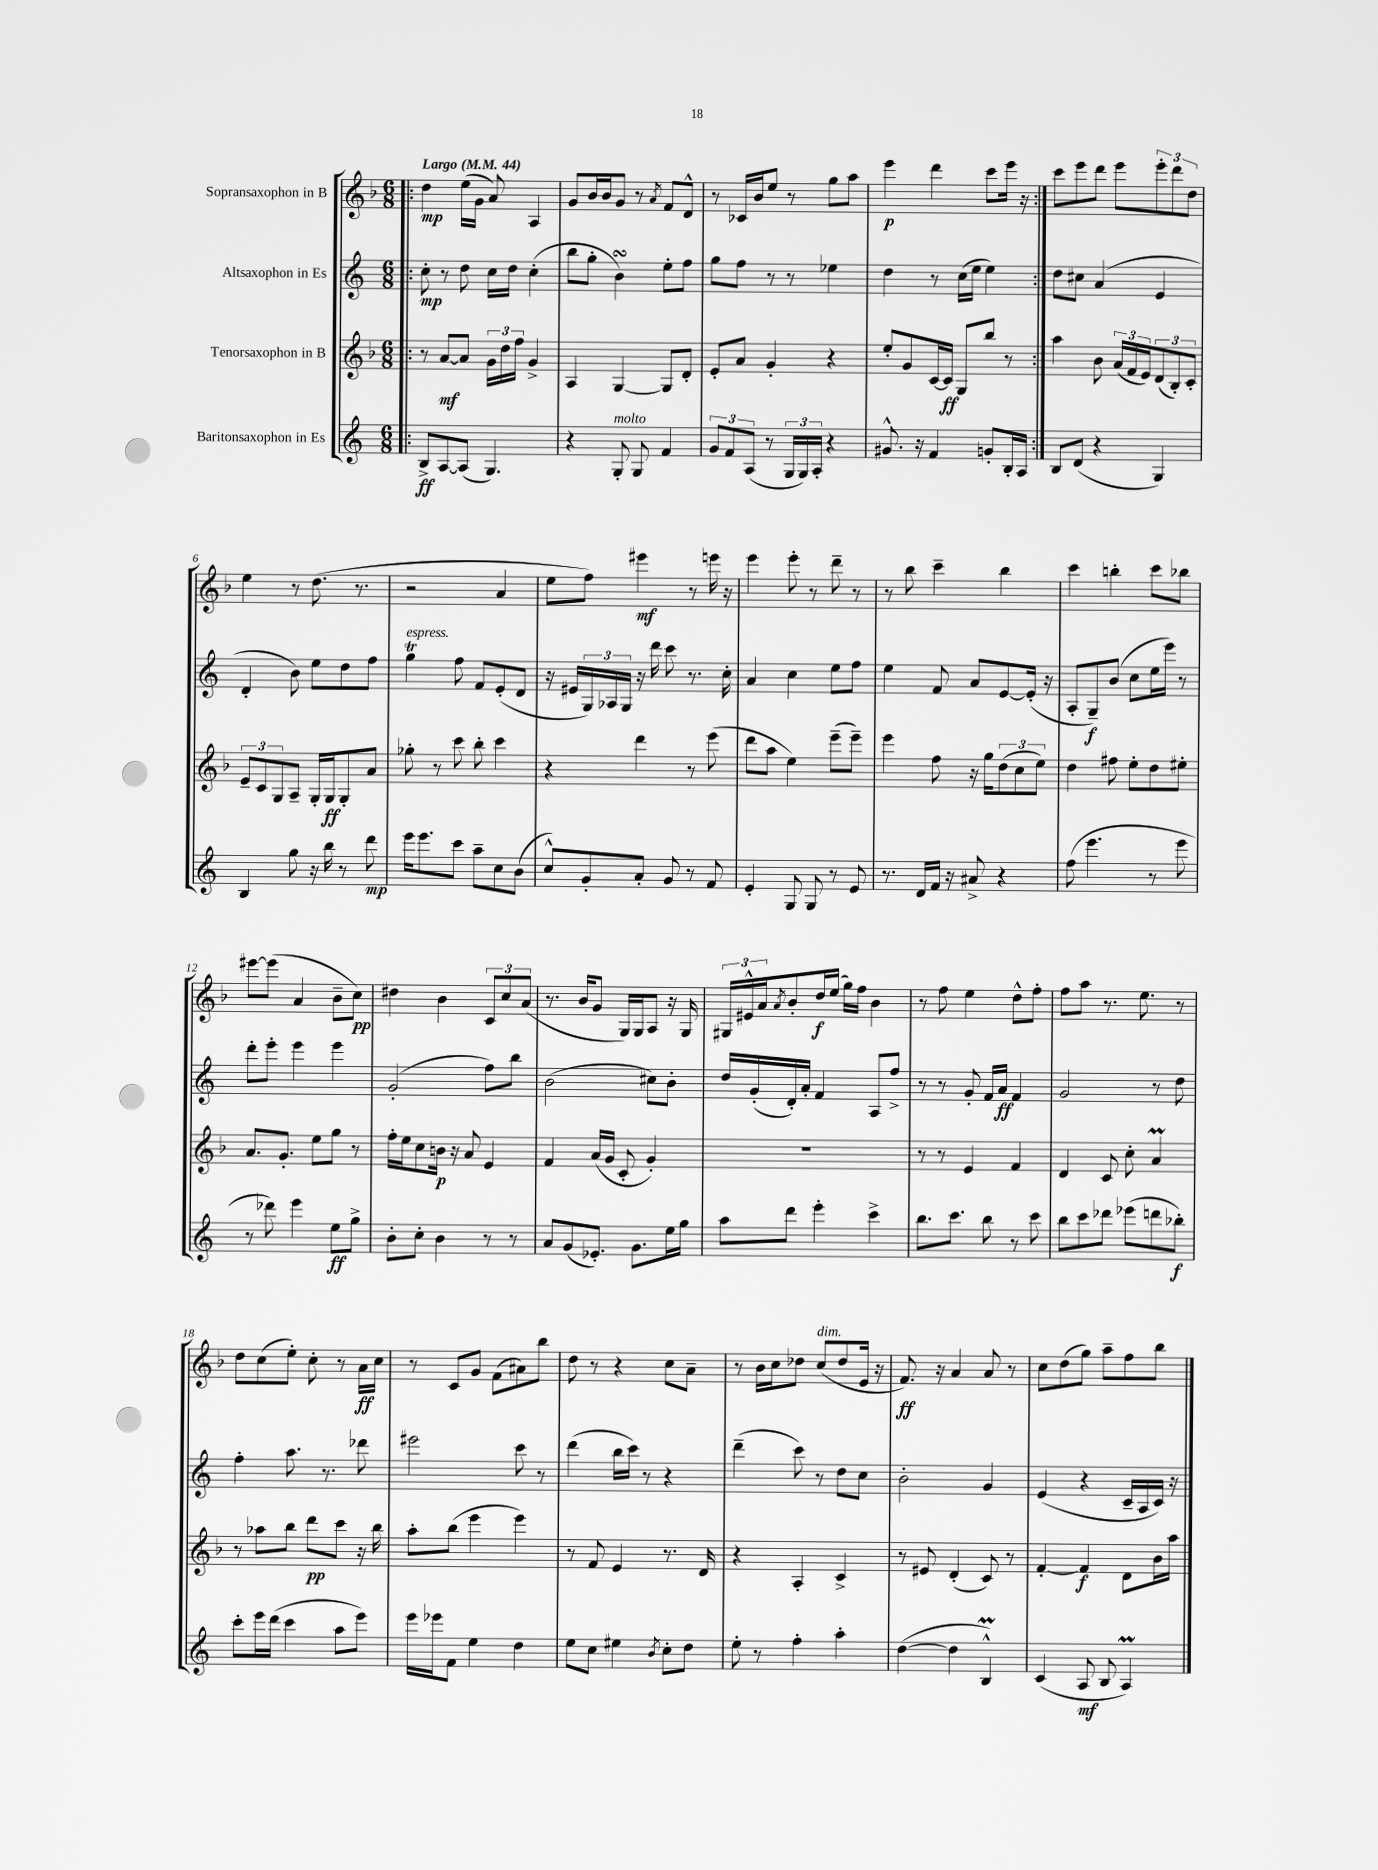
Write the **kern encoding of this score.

**kern	**kern	**kern	**kern
*staff4	*staff3	*staff2	*staff1
*clefG2	*clefG2	*clefG2	*clefG2
*k[]	*k[b-]	*k[]	*k[b-]
*M6/8	*M6/8	*M6/8	*M6/8
*MM44	*MM44	*MM44	*MM44
=!|:	=!|:	=!|:	=!|:
8B^	8r	8cc'	4dd
[8A	[8a	8r	.
(8A]	8a]	8dd	(16ee
.	.	.	16g
4.G)	24g	16cc	8a)
.	24dd	.	.
.	.	16dd	.
.	24ff	.	.
.	4g^	(4cc'	4A
=	=	=	=
4r	4A	8bb	8g
.	.	8gg'	16b-
.	.	.	16b-
8G'	[4G	4b)	8g
8G	.	.	8r
.	.	.	8qa
4f	8G]	8ee'	8f
.	8d'	8ff	8d^^
=	=	=	=
12g	8e'	8gg	8r
12f	.	.	.
.	8a	8ff	16c-
(12A	.	.	.
.	.	.	16b-
8r	4g'	8r	8ee
24G	.	8r	8r
24G)	.	.	.
24A'	.	.	.
4r	4r	4ee-	8gg
.	.	.	8aa
=	=	=	=
8.g#^^	8ee'	4dd	4eee
.	8g	.	.
16r	.	.	.
4f	[16c	8r	4ddd
.	16c]	.	.
.	8G	(16cc	.
.	.	16ee	.
8g'	8bb-	4ee)	8ccc
16B'	8r	.	16eee
16A	.	.	16r
=:|!	=:|!	=:|!	=:|!
8B	4aa	8dd	8ccc
(8d	.	8cc#	8eee
4r	8b-	(4a	8ddd
.	(24a	.	8eee
.	24f	.	.
.	24e)	.	.
4G)	(12d	4e	12eee'
.	12B-')	.	12ddd
.	12c'	.	12dd
=	=	=	=
4B	12e~	4d'	4ee
.	12c	.	.
.	12G	.	.
8gg	8A~	8b)	8r
16r	16G'	8ee	(8.dd
16bb	16G	.	.
8r	8G'	8dd	.
.	.	.	8.r
8ddd	8a	8ff	.
=	=	=	=
16eee	8gg-'	4gg	2r
8.eee	.	.	.
.	8r	.	.
8ccc	8ccc	8ff	.
8aa~	8bb-'	8f	.
8cc	4ccc	(8e'	4a
(8b	.	8d	.
=	=	=	=
8cc^^)	4r	16r	8ee
.	.	16e#	.
8g'	.	24G)	8ff)
.	.	24A-	.
.	.	24G	.
8a'	4ddd	16r	4eee#
.	.	16ddd	.
8g	.	8ccc	.
8r	8r	8.r	8r
8f	(8eee	.	16eee
.	.	16cc'	16r
=	=	=	=
4e'	8ddd	4a	4eee
.	8aa	.	.
8G	4ee)	4cc	8eee'
8G	.	.	8r
8r	(8eee~	8ee	8ddd~
8e	8eee~)	8ff	8r
=	=	=	=
8.r	4eee	4ee	8r
.	.	.	8bb-
16d	.	.	.
16f	8ff	8f	4ccc~
16r	.	.	.
8a#^	16r	8a	.
.	16gg	.	.
4r	(12dd	[8e	4bb-
.	12cc	.	.
.	.	(16e']	.
.	12ee)	.	.
.	.	16r	.
=	=	=	=
(8ff	4dd	8A'	4ccc
4.eee	.	8G~)	.
.	8ff#	(8b	4bb'
.	8ee'	8cc	.
8r	8dd	16ee	8ccc
.	.	16eee)	.
8eee	8ee#'	8r	8bb-
=	=	=	=
8r	8.a	8ddd'	[8eee#
8ddd-)	.	8eee'	(8eee#]
.	8.g'	.	.
4eee	.	4eee	4a
.	8ee	.	.
8ee	8gg	4eee	8b-~
8gg^	8r	.	8cc)
=	=	=	=
8b'	16ff'	(2g'	4dd#
.	16ee	.	.
8cc'	8cc	.	.
4b	16b	.	4b-
.	16r	.	.
.	8a	.	.
8r	4e	8ff)	12c
.	.	.	12cc
8r	.	8bb	.
.	.	.	(12a
=	=	=	=
8a	4f	(2b	8.r
(8g	.	.	.
.	.	.	16b-
8.e-')	(16a	.	8g
.	16g	.	.
.	8c'	.	16G)
8.g	.	.	16G
.	4g')	8cc#)	8A
16ee	.	8b'	16r
16gg	.	.	16G
=	=	=	=
8aa	2.r	16dd	24G#
.	.	.	24e#^^
.	.	(16g'	.
.	.	.	24a
.	.	.	8qa
8ddd	.	16d')	8b-'
.	.	16a'	.
4eee'	.	4f	16dd
.	.	.	(16ee
.	.	.	16gg)
.	.	.	16ff
4ccc^	.	8A	4b-
.	.	8ff^	.
=	=	=	=
8.bb	8r	8r	8r
.	8r	8r	8ff
8.ccc	.	.	.
.	4e	8g'	4ee
8bb	.	16f	.
.	.	16a	.
8r	4f	4f	8dd^^
8ccc	.	.	8ff'
=	=	=	=
8bb	4d	2g	8ff
8ccc	.	.	8aa
8ddd-	8c	.	8.r
(8eee-	8cc'	.	.
.	.	.	8.ee
8ddd	4a	8r	.
8bb-')	.	8dd	8r
=	=	=	=
8ccc'	8r	4ff'	8dd
16eee	8aa-	.	(8cc
(16ddd	.	.	.
4ccc	8bb-	8.aa	8ee')
.	8ddd	.	8cc'
.	.	8.r	.
8aa	8ccc	.	8r
8eee)	16r	8ddd-	16a
.	16bb-	.	16cc
=	=	=	=
16eee	8aa'	2eee#	8r
16eee-	.	.	.
8f	(8bb-	.	8c
4ee	4eee	.	8g
.	.	.	(8f
4dd	4eee)	8ccc	8a#)
.	.	8r	8bb-
=	=	=	=
8ee	8r	(4ddd	8dd
8cc	8f	.	8r
4ee#	4e	16bb	4r
.	.	16ccc)	.
.	.	8r	.
8qb	.	.	.
8cc'	8.r	4r	8cc
8dd	.	.	8a~
.	16d	.	.
=	=	=	=
8ee'	4r	(4ddd~	8r
8r	.	.	16b-
.	.	.	16cc
4ff'	4A'	8ccc)	8dd-
.	.	8r	(8cc
4aa'	4c^	8dd	8dd-
.	.	8cc	16e
.	.	.	16r
=	=	=	=
([4dd	8r	2b'	8.f)
.	8e#	.	.
.	.	.	16r
4dd]	(4d'	.	4a
4B^^)	8c)	4g	8a
.	8r	.	8r
=	=	=	=
(4c	[4f'	(4e	8cc
.	.	.	(8dd
8A	4f]	4r	8gg)
8B	.	.	8aa~
4A)	8d	16c~	8ff
.	.	16A	.
.	16b-	16c)	8bb-
.	16aa	16r	.
==	==	==	==
*-	*-	*-	*-
